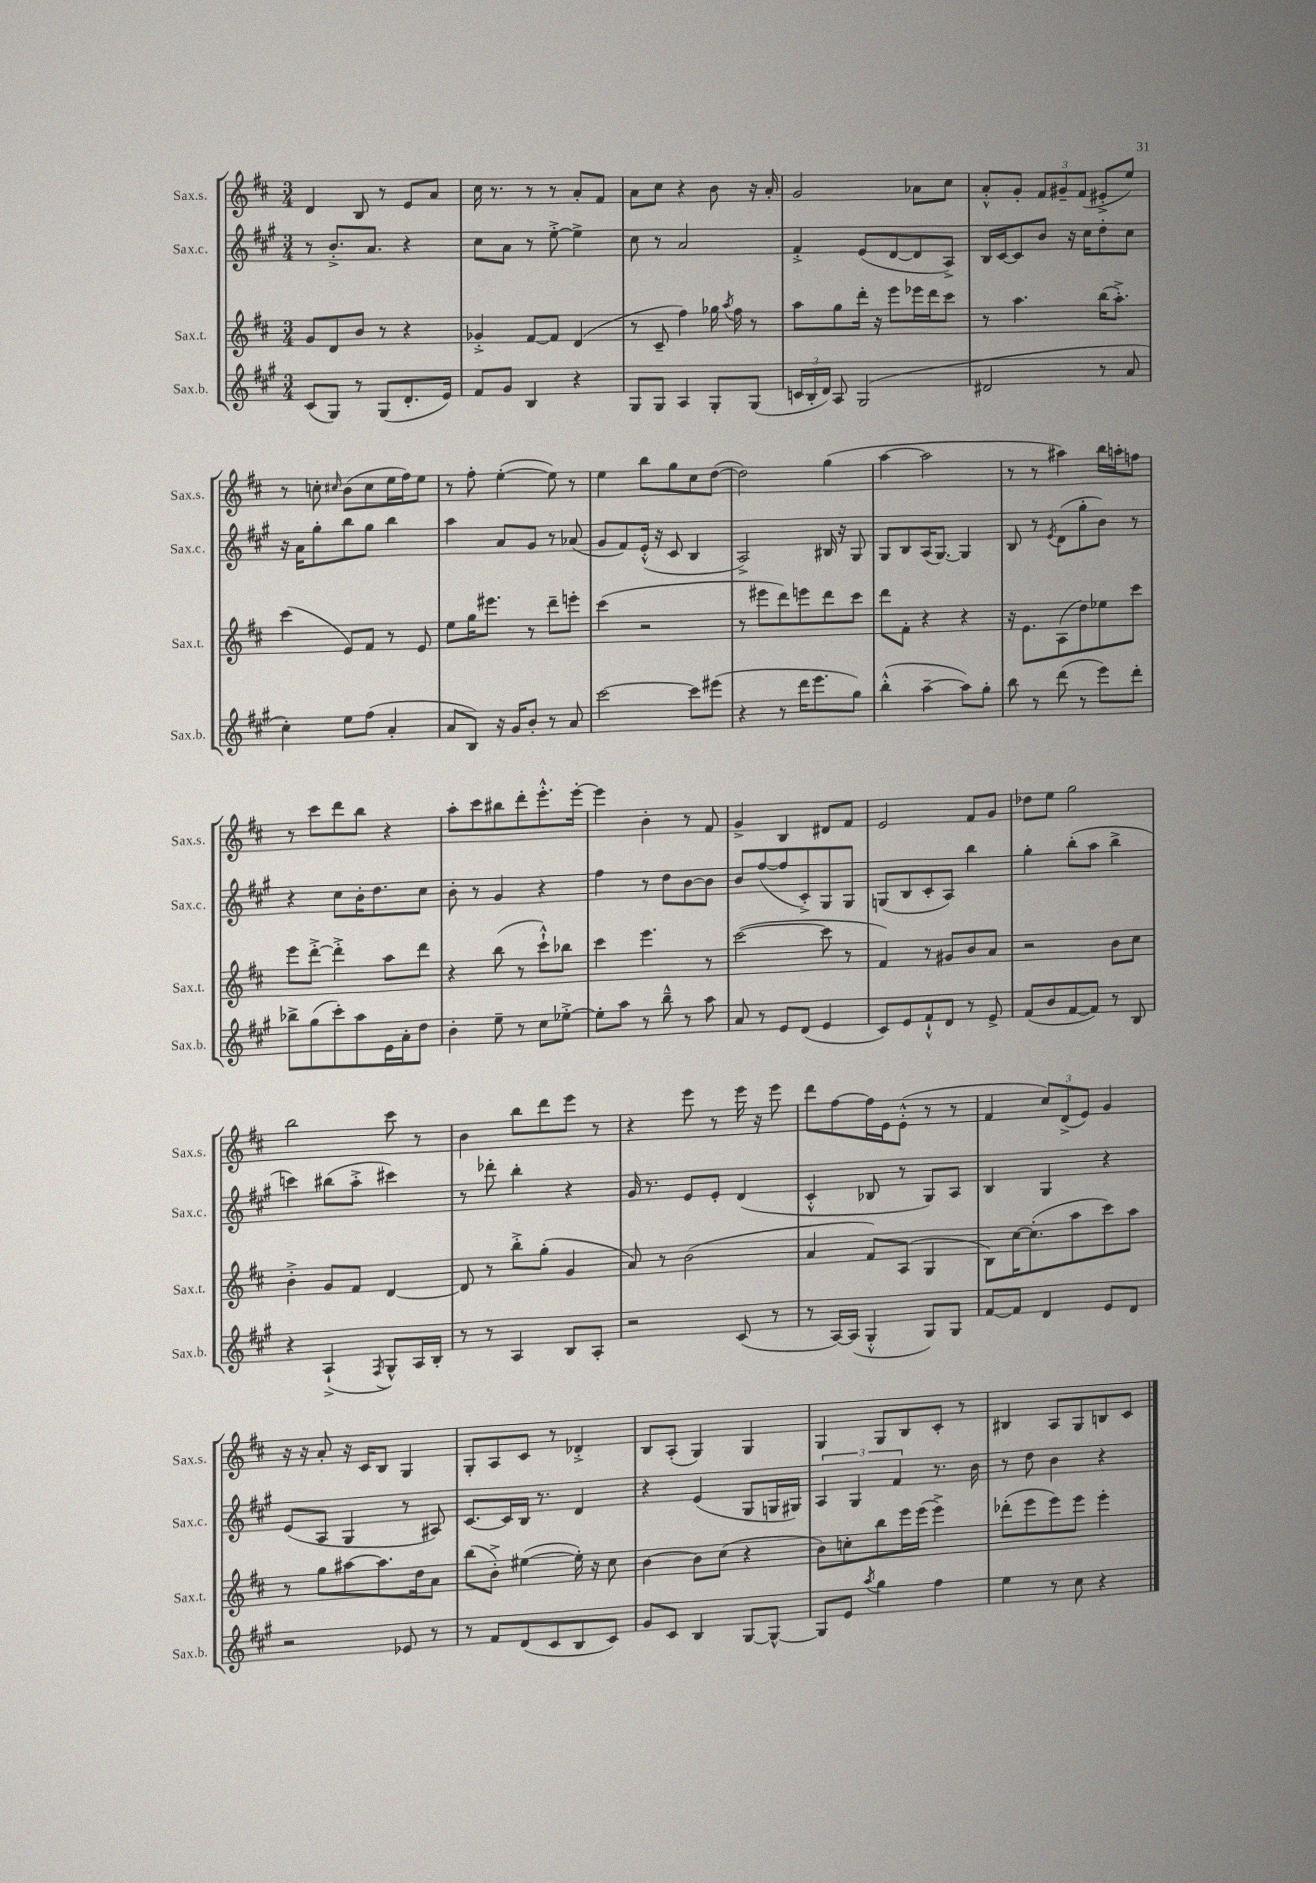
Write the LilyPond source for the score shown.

<<
\new StaffGroup <<
\new Staff = "s0" \with { instrumentName = "Sax.s." shortInstrumentName = "Sax.s." } {
    \clef treble \key d \major \numericTimeSignature \time 3/4
    \autoBeamOff d'4 b8 r8 e'8[ a'8] |
    cis''16 r8. r8 r8 a'8[-. fis'8] |
    a'8[ cis''8] r4 b'8 r16 a'16-. |
    g'2 aes'8[ cis''8] |
    a'8[-.-^ g'8]-. \tuplet 3/2 { fis'8[ gis'8-- fis'8]( } eis'8[-.-> e''8]) |
    r8 c''8-. \grace { cis''16 } b'8[( cis''8 e''16 fis''16) e''8] |
    r8 fis''8-. e''4~-.( e''8) r8 |
    e''4 b''8[ g''8 cis''8 d''8]~( |
    d''2) g''4( |
    a''4~ a''2 |
    r8 r8 ais''4) b''16[ a''16-. f''8] |
    r8 cis'''8[ d'''8 b''8] r4 |
    a''8[-. cis'''8 bis''8 d'''8-. e'''8.-.-^ e'''16]~-. |
    e'''4 b'4-. r8 fis'8 |
    g'4-> b4 dis'8[ fis'8] |
    e'2 fis'8[ g'8] |
    des''8[ e''8] g''2 |
    b''2 cis'''8 r8 |
    b'4 b''8[ d'''8 e'''8] r8 |
    r4 e'''8 r8 e'''16 r16 e'''8 |
    d'''8[ fis''8~ fis''16 e'16 e'8]-.-^( r8 r8 |
    fis'4 \tuplet 3/2 { cis''8[) d'8->( e'8]) } g'4 |
    r16 r16 a'8-. r16 cis'16[ b8] g4 |
    g8[-. a8 cis'8] r8 des'4-.-> |
    b8[ a8]-.( g4) g4 |
    g4 g8[ b8 cis'8]-. r8 |
    bis4 a8[ g8 b8 cis'8] \bar "|." |
}
\new Staff = "s1" \with { instrumentName = "Sax.c." shortInstrumentName = "Sax.c." } {
    \clef treble \key a \major \numericTimeSignature \time 3/4
    \autoBeamOff r8 b'8.[-.-> a'8.] r4 |
    cis''8[ a'8] r8 e''8~-.-> e''4-> |
    cis''8 r8 a'2 |
    fis'4-.-> e'8[( d'8~ d'8 a8]->) |
    b16[ cis'16~ cis'8 b'8] r16 cis''16[ d''8-. cis''8] |
    r16 a'16[ gis''8-. b''8 gis''8] b''4 |
    a''4 a'8[ gis'8] r8 aes'8( |
    gis'8[ fis'8) e'16]-.-^( r16 cis'8 b4 |
    a2->) bis16 r16 gis8 |
    gis8[ b8 a16( gis8.]~) gis4 |
    b8 r8 \acciaccatura { e'8 } d'8[( gis''8-. b'8]) r8 |
    r4 cis''8[ b'16-. d''8. cis''8] |
    b'8-. r8 gis'4 r4 |
    fis''4 r8 d''8[ b'8~ b'8] |
    b'8[ fis''8~( fis''8 cis'8-.->) gis8 gis8] |
    g8[( b8 cis'8-. a8]) b''4 |
    gis''4-. b''8[-.( a''8] b''4-> |
    c'''4) bis''8[( a''8]-.-> cis'''4) |
    r8 des'''8-. b''4-. r4 |
    gis'16 r8. e'8[ e'8]-. d'4( |
    cis'4-.-^ bes8 r8 gis8[) a8] |
    b4 gis4 r4 |
    e'8[( a8] gis4 r8 ais8) |
    cis'8.[~ cis'16 b16] r8. d'4 |
    r4 e'4( gis8[ g16 gis16]) |
    \tuplet 3/2 { a4 gis4 fis'4 } r8. b'16 |
    r8 d''8 b'4 r4 \bar "|." |
}
\new Staff = "s2" \with { instrumentName = "Sax.t." shortInstrumentName = "Sax.t." } {
    \clef treble \key d \major \numericTimeSignature \time 3/4
    \autoBeamOff g'8[ d'8 b'8] r8 r4 |
    ges'4-.-> fis'8[~ fis'8] d'4( |
    r8 cis'8-- fis''4) ges''16 \acciaccatura { a''8 } fis''16 r8 |
    a''8[ g''8 d'''16]-. r16 e'''8[ ees'''16 d'''16 cis'''8] |
    r8 a''4. b''16[( a''8.]-.->) |
    cis'''4( e'8[) fis'8] r8 e'8 |
    e''8[ g''16 eis'''8.] r8 d'''8[-- e'''8]-. |
    cis'''4( r2 |
    r8 eis'''8[ d'''8) e'''8 d'''8 cis'''8] |
    d'''8[ fis'8]-. r4 r4 |
    r16 e'8.[ a8( d''8) ees''8 cis'''8] |
    e'''8[ d'''8]~-.-> d'''4-.-> a''8[ d'''8] |
    r4 b''8( r8 cis'''8[-!-^) bes''8] |
    cis'''4 e'''4. r8 |
    cis'''2~( cis'''8 r8 |
    fis'4) r8 gis'8[ b'8 a'8] |
    r2 b'8[ cis''8] |
    b'4-.-> g'8[ fis'8] d'4~ |
    d'8 r8 b''8[-.-> g''8]-.( g'4 |
    a'8) r8 b'2( |
    a'4 fis'8[) a8]( g4 |
    b8[) cis''16~ cis''8.-.( a''8 cis'''8) a''8] |
    r8 g''8[ ais''8~ ais''8. d''16 a'8] |
    b''8[( b'8]-.->) eis''4~( eis''16-.) r16 cis''8 |
    b'4~ b'8[ cis''8]( r4 |
    b'8[) c''8-. b''8 e'''16 e'''16]( e'''4->) |
    des'''8[-.( e'''8 e'''8) e'''8] e'''4-. \bar "|." |
}
\new Staff = "s3" \with { instrumentName = "Sax.b." shortInstrumentName = "Sax.b." } {
    \clef treble \key a \major \numericTimeSignature \time 3/4
    \autoBeamOff cis'8[( gis8]) r8 gis8[( d'8.-. e'16]) |
    fis'8[ gis'8] b4 r4 |
    gis8[ gis8] a4 gis8[-. gis8]( |
    \tuplet 3/2 { c'16[ b16-. d'16]) } a8 gis2( |
    dis'2 r8 a'8 |
    cis''4-.) e''8[ fis''8]( a'4-. |
    a'8[ b8]) r16 gis'16[ b'8]-. r8 a'8 |
    cis'''2~ cis'''8[ eis'''8]( |
    r4 r8 d'''16[ e'''8. gis''8]) |
    b''4-.-^( a''4~-- a''8[) gis''8]-. |
    b''8 r8 d'''8( r8 e'''8[) d'''8]-. |
    bes''8[-> gis''8( cis'''8-.) a''8 e'16 a'16-. d''8] |
    b'4-. e''8-- r8 cis''8[ ees''8]~-.-> |
    ees''8[-. a''8] r8 b''8---^ r8 a''8 |
    a'8 r8 e'8[ d'8]( e'4 |
    cis'8[) e'8 fis'8-!-^ d'8] r8 e'8-> |
    fis'8[( b'8 fis'8~ fis'8]) r8 b8 |
    r4 a4-!->( \acciaccatura { fis8 } gis8[-^) a16 b16]-. |
    r8 r8 a4 b8[ a8]-. |
    r2 cis'8( r8 |
    r8 a16[~) a16]( gis4-.-^ gis8[) gis8] |
    fis'8[~ fis'8] d'4 e'8[ d'8] |
    r2 ees'8 r8 |
    r8 fis'8[ d'8( cis'8 b8 cis'8]) |
    gis'8[ cis'8] b4 gis8[~ gis8]~-^ |
    gis8[ e'8] \acciaccatura { a''8 } gis''4 fis''4 |
    e''4 r8 cis''8 r4 \bar "|." |
}
>>
>>
\layout { \context { \Score \remove "Bar_number_engraver" } }
